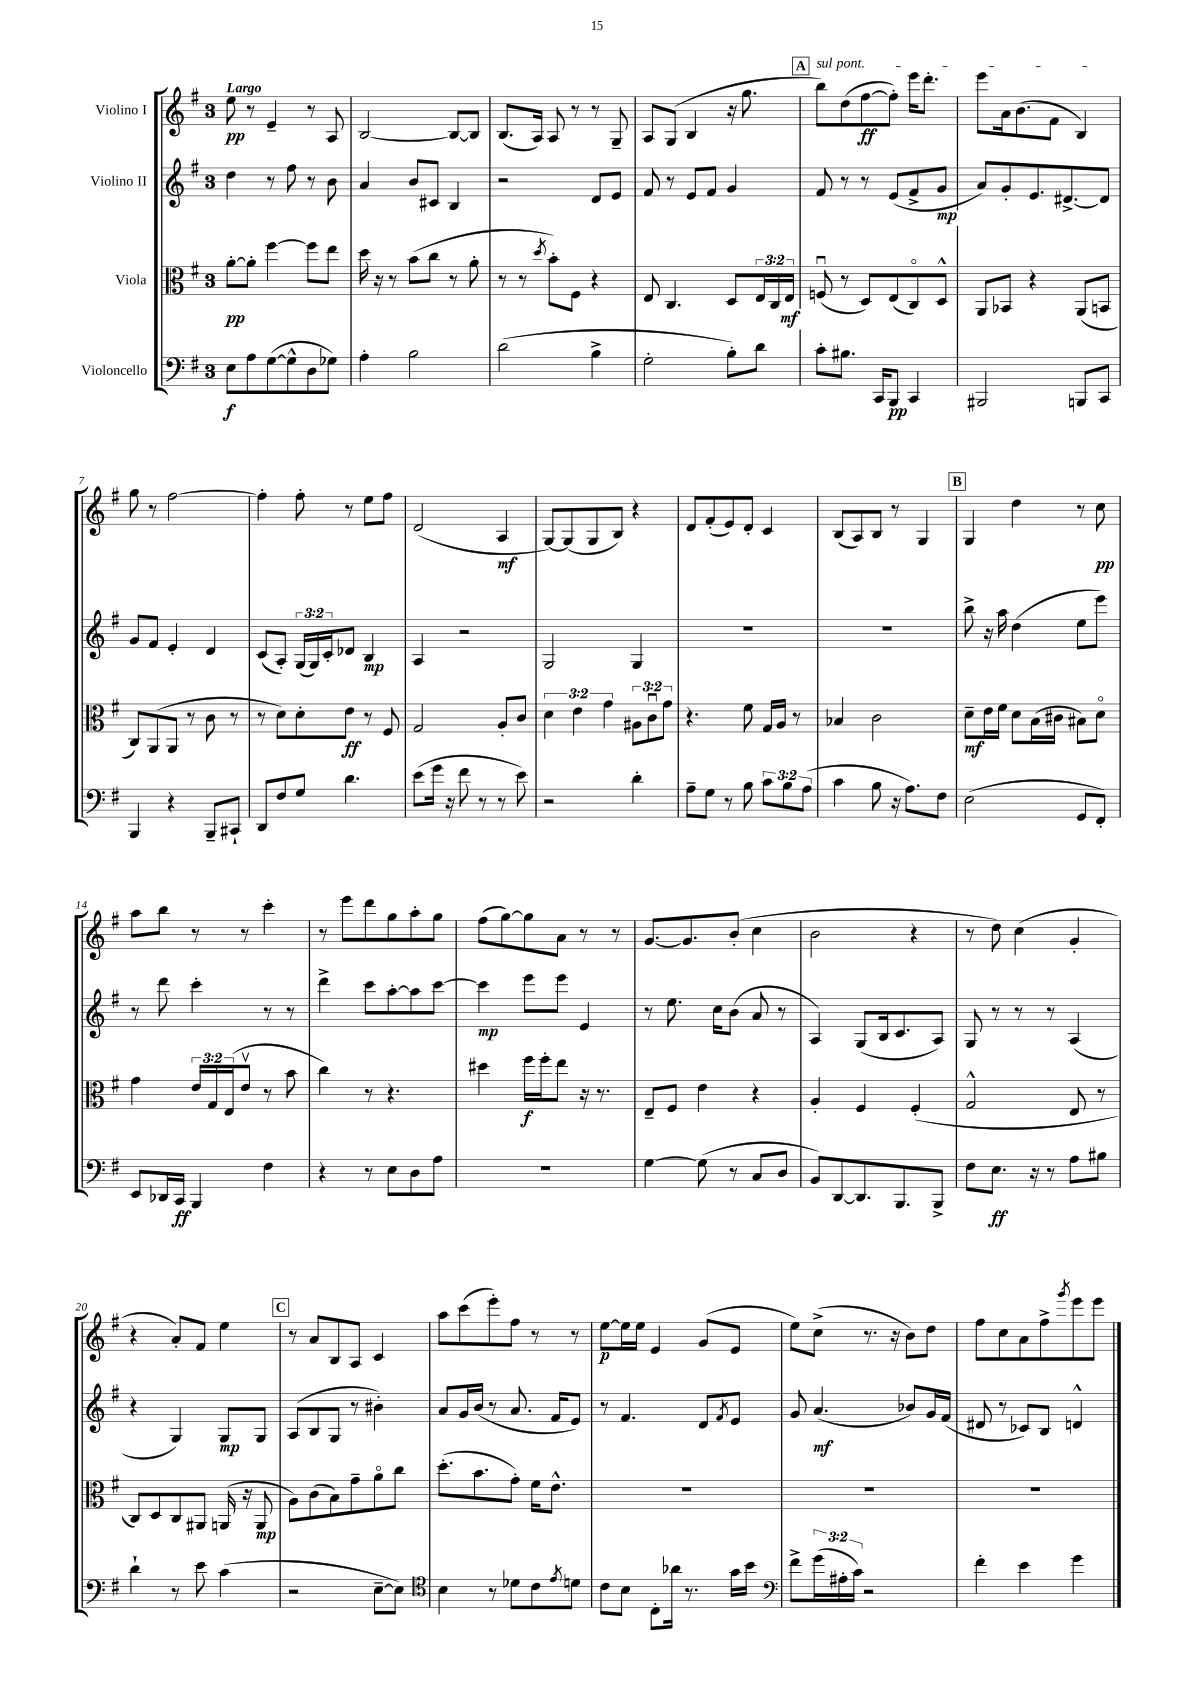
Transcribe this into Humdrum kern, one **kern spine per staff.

**kern	**kern	**kern	**kern
*staff4	*staff3	*staff2	*staff1
*clefF4	*clefC3	*clefG2	*clefG2
*k[f#]	*k[f#]	*k[f#]	*k[f#]
*M3/4	*M3/4	*M3/4	*M3/4
8E	[8a'	4dd	8ee
8A	8a']	.	8r
([8G	[4ff#	8r	4e~
8G^^]	.	8ff#	.
8D	8ff#]	8r	8r
8G-)	8ee	8b	8A
=	=	=	=
4A'	16dd	4a	[2B
.	16r	.	.
.	8r	.	.
2B	(8b	8b	.
.	8cc	8c#	.
.	8r	4B	8B_
.	8a'	.	8B]
=	=	=	=
(2d	8r	2r	(8.B
.	8r	.	.
.	.	.	16A)
.	8qdd	.	.
.	8b')	.	8A
.	8F#	.	8r
4B^	4r	8d	8r
.	.	8e	8G~
=	=	=	=
2G'	8E	8f#	8A
.	4.C	8r	(8G
.	.	8e	4B
.	.	8f#	.
8B')	8D	4g	16r
.	.	.	8.gg
8d	24E	.	.
.	24C	.	.
.	24E	.	.
=	=	=	=
8c'	(8Fu	8f#	8bb)
8.B#	8r	8r	(8dd
.	8D)	8r	[8ff#
16CC	.	.	.
8BBB	(8E	(8e	8ff#'])
4CC	8Co)	8f#^	16eee
.	.	.	8.ddd'
.	8D^^	8g	.
=	=	=	=
2BBB#	8AA	8a)	8eee
.	8BB-	8g'	16a
.	.	.	(8.b
.	4r	8.e	.
.	.	.	8f#
.	.	[8.d#^	.
8BBB	(8AA	.	4B)
8CC	8BB	8d#]	.
=	=	=	=
4BBB	8C)	8g	8gg
.	(8AA	8f#	8r
4r	8AA	4e'	[2ff#
.	8r	.	.
8BBB~	8c	4d	.
8CC#`	8r	.	.
=	=	=	=
8DD	8r	(8c	4ff#']
8F#	8d)	8A')	.
8G	8d'	(24G	8ff#'
.	.	24G)	.
.	.	24c'	.
4.d	8e	8d-	8r
.	8r	4B	8ee
.	8F#	.	8ff#
=	=	=	=
(8e	2G	4A	(2d
16g	.	.	.
16r	.	.	.
8f#	.	2r	.
8r	.	.	.
8r	8A'	.	4A
8e)	8c	.	.
=	=	=	=
2r	6d	2G	[8G)
.	.	.	(8G]
.	6e	.	.
.	.	.	8G
.	6g	.	.
.	.	.	8B)
4d'	12A#	4G	4r
.	12cu	.	.
.	12g	.	.
=	=	=	=
8A~	4.r	2.r	8d
8G	.	.	(8f#'
8r	.	.	8e)
8B	8f#	.	8d'
12c	16G	.	4c
.	16A	.	.
12B	.	.	.
.	8r	.	.
(12A	.	.	.
=	=	=	=
4c	4B-	2.r	(8B
.	.	.	8A)
8B	2c	.	8B
16r	.	.	8r
8.A)	.	.	.
.	.	.	4G
8F#	.	.	.
=	=	=	=
(2E	8d~	8bb^	4G
.	16e	16r	.
.	16f#	16aa	.
.	8d	(4dd	4dd
.	(16B	.	.
.	16c#	.	.
8GG	8B#)	8ee	8r
8FF#')	8do	8eee)	8cc
=	=	=	=
8EE	4g	8r	8aa
16DD-	.	8ddd	8bb
16CC	.	.	.
4BBB	24e	4ccc'	8r
.	24G	.	.
.	(24E	.	.
.	8ev	.	8r
4F#	8r	8r	4ccc'
.	8b	8r	.
=	=	=	=
4r	4cc)	4ddd^	8r
.	.	.	8eee
8r	8r	8ccc	8ddd
8E	4.r	[8aa'	8gg
8D	.	8aa]	8aa'
8A	.	[8ccc	8gg
=	=	=	=
2.r	4dd#	4ccc]	(8ff#
.	.	.	[8gg)
.	16ff#	8eee	8gg]
.	16ff#'	.	.
.	8ee	8eee	8a
.	16r	4e	8r
.	8.r	.	.
.	.	.	8r
=	=	=	=
[4G	8E~	8r	[8.g
.	8F#	8.ee	.
.	.	.	8.g]
(8G]	4e	.	.
.	.	16cc	.
8r	.	(8b	(8b'
8C	4r	8a	4cc
8D	.	8r	.
=	=	=	=
8BB)	4A'	4A)	2b
[8DD	.	.	.
8.DD]	4F#	(8G	.
.	.	16B	.
8.BBB	.	8.c	.
.	(4F#'	.	4r
8BBB^	.	8A)	.
=	=	=	=
8F#	2G^^	8G	8r
8.E	.	8r	8dd)
.	.	8r	(4cc
16r	.	.	.
8r	.	8r	.
8A	8E	(4A	4g'
8B#	8r	.	.
=	=	=	=
4d`	8C)	4r	4r
.	8D	.	.
8r	8C	4G)	8a')
8e	8AA#	.	8f#
(4c	(16AA	8G	4ee
.	16r	.	.
.	8AA	8G	.
=	=	=	=
2r	8A)	(8A	8r
.	(8c	8B	8a
.	8B)	8G	8B
.	8g~	8r	8A
[8E~	8ao	4b#')	4c
8E])	8cc	.	.
=	=	=	=
*clefC4	*	*	*
4B	(8.dd'	8a	8aa
.	.	16g	(8ccc
.	8.b	(16b	.
8r	.	8r	8eee')
8d-	8g')	8.a	8ff#
8c	16f#	.	8r
.	8.e^^	16f#	.
8qe	.	.	.
8d	.	8e)	8r
=	=	=	=
8c	2.r	8r	[8ee
8B	.	4.f#	16ee]
.	.	.	16ee
8C'	.	.	4e
16a-	.	.	.
8.r	.	.	.
.	.	8d	(8g
.	.	8qf#	.
16g	.	8e	8e
16b	.	.	.
=	=	=	=
*clefF4	*	*	*
8f#^	2.r	8g	8ee)
(24g	.	(4.a	(8cc^
24A#'	.	.	.
24c)	.	.	.
2r	.	.	8.r
.	.	.	16r
.	.	8b-)	8b)
.	.	16g	8dd
.	.	(16f#	.
=	=	=	=
4f#'	2.r	8d#	8ff#
.	.	8r	8cc
4e	.	8c-)	8a
.	.	8B	8ff#^
.	.	.	8qggg
4g	.	4d^^	8eee
.	.	.	8eee
==	==	==	==
*-	*-	*-	*-
